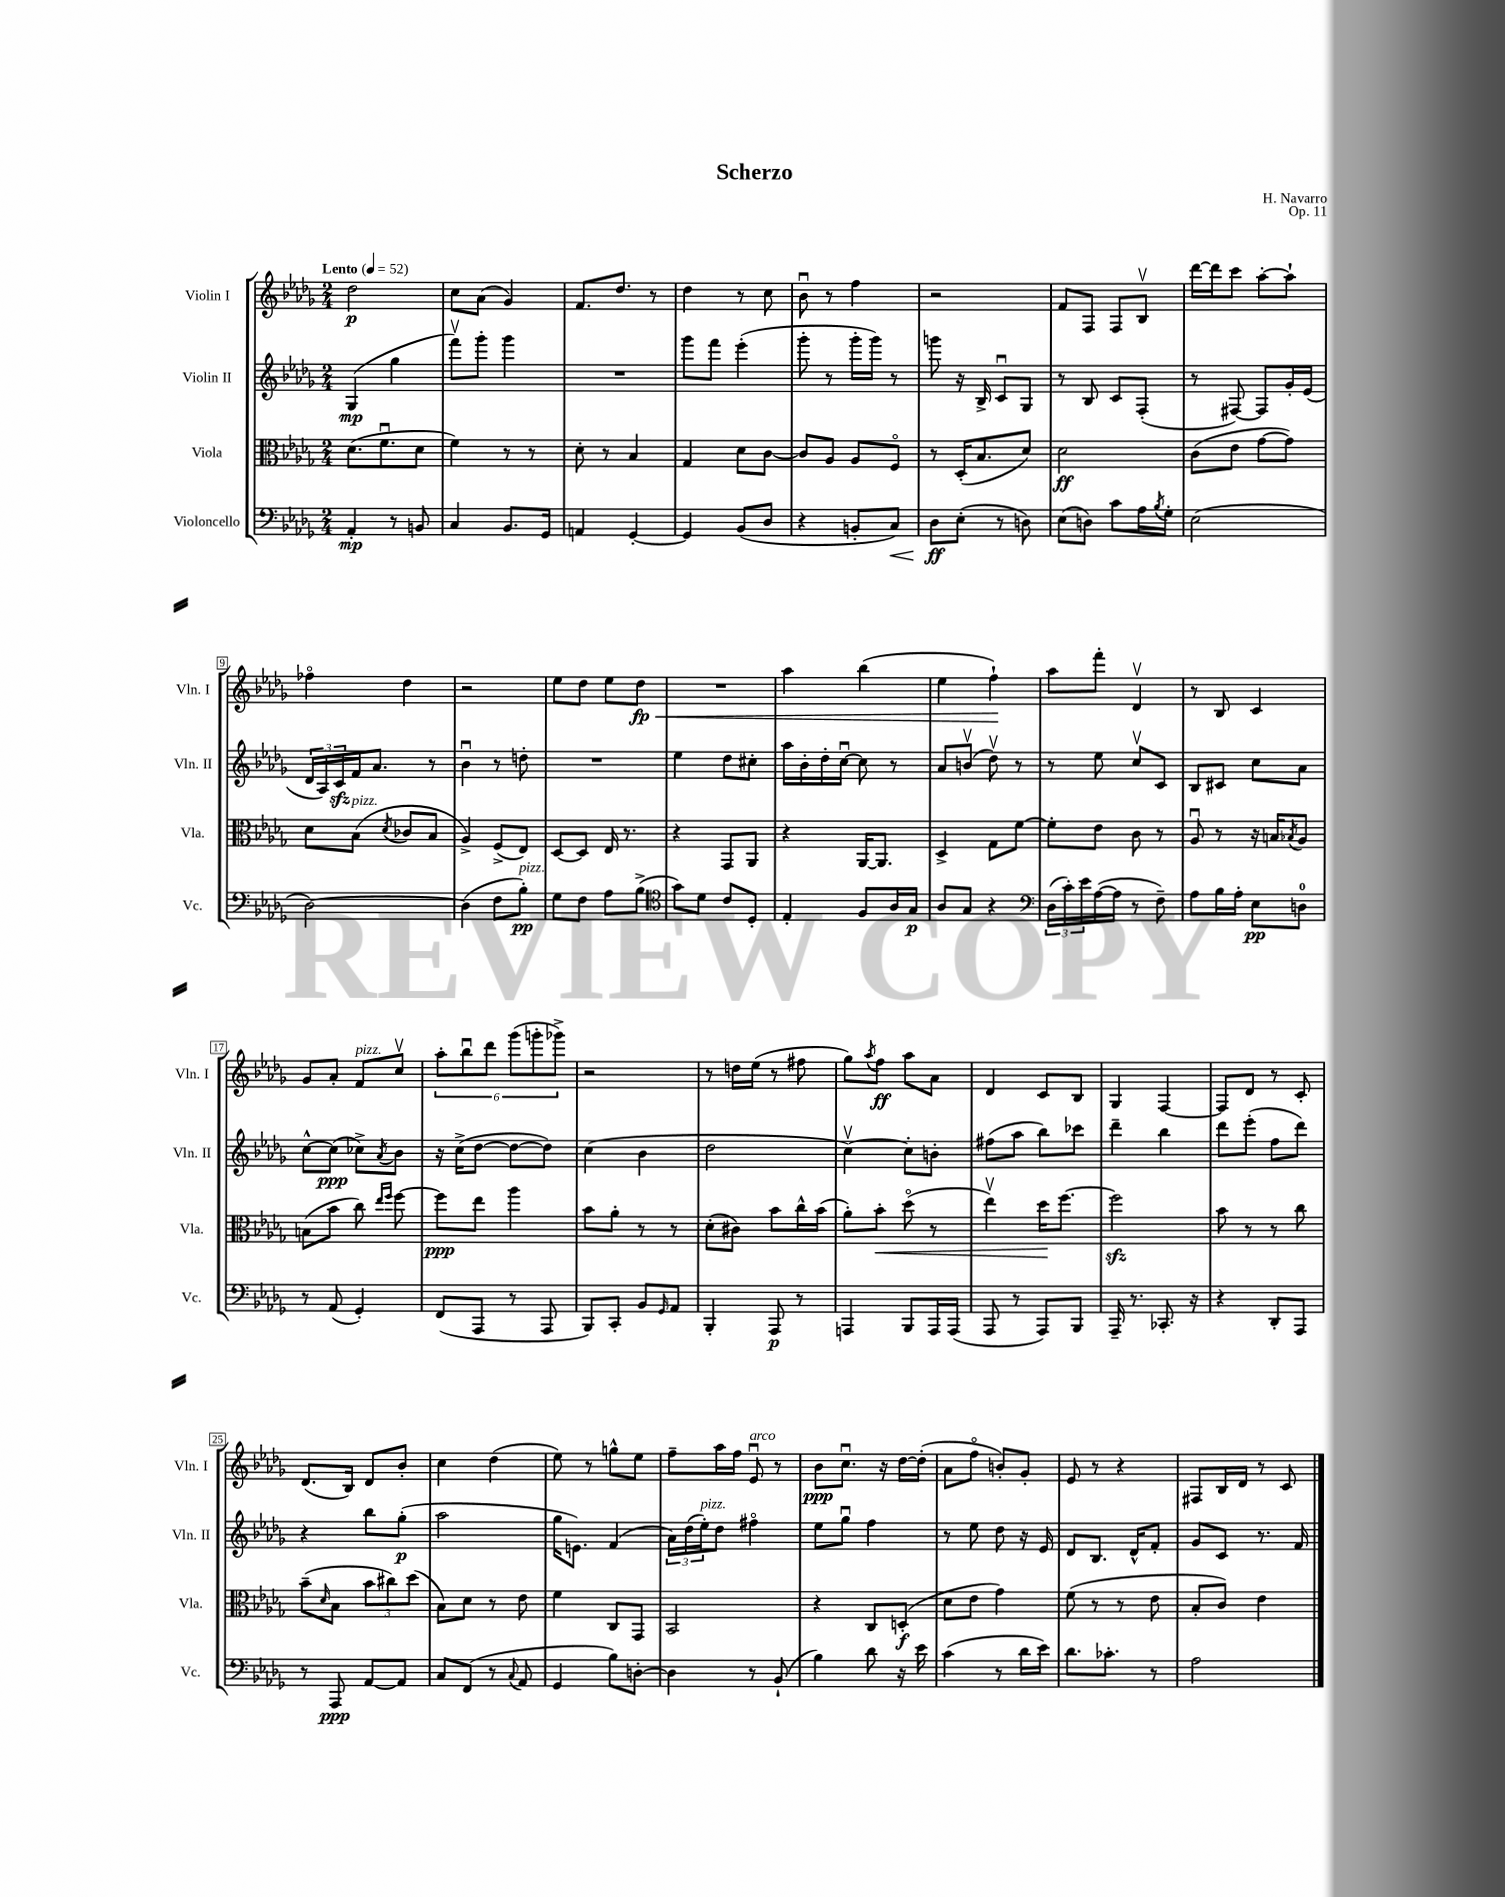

**kern	**kern	**kern	**kern
*staff4	*staff3	*staff2	*staff1
*clefF4	*clefC3	*clefG2	*clefG2
*k[b-e-a-d-g-]	*k[b-e-a-d-g-]	*k[b-e-a-d-g-]	*k[b-e-a-d-g-]
*M2/4	*M2/4	*M2/4	*M2/4
*MM52	*MM52	*MM52	*MM52
4AA-'	(8.d-	(4G-	2dd-
.	8.fu	.	.
8r	.	4gg-	.
8BB	8d-	.	.
=	=	=	=
4C	4f)	8fffv)	8cc
.	.	8ggg-'	(8a-
8.BB-	8r	4ggg-	4g-)
.	8r	.	.
16GG-	.	.	.
=	=	=	=
4AA	8d-'	2r	8.f
.	8r	.	.
.	.	.	8.dd-
[4GG-'	4B-	.	.
.	.	.	8r
=	=	=	=
4GG-]	4G-	8ggg-	4dd-
.	.	8fff	.
(8BB-	8d-	(4eee-'	8r
8D-	[8c	.	8cc
=	=	=	=
4r	8c]	8ggg-'	8b-u
.	8A-	8r	8r
8BB'	8A-	16ggg-'	4ff
.	.	16ggg-)	.
8C)	8Fo	8r	.
=	=	=	=
8D-	8r	8ggg	2r
(8E-'	(16D-'	16r	.
.	8.B-	16B-^	.
8r	.	8cu	.
8D)	8d-)	8G-	.
=	=	=	=
(8E-	2d-	8r	8f
8D)	.	8B-	8F
8c	.	8c	8F
16A-	.	(8F'	8B-v
8qB-	.	.	.
16G-'	.	.	.
=	=	=	=
(2E-	(8c	8r	[16ddd-
.	.	.	16ddd-]
.	8e-	[8F#)	8ccc
.	[8g-	8F#]	[8aa-'
.	8g-])	16g-'	8aa-`]
.	.	(16e-	.
=	=	=	=
[2D-)	8d-	24d-	4ff-o
.	.	24A-)	.
.	.	24c	.
.	(8B-	16f	.
.	.	8.a-	.
.	8qd-	.	.
.	8c-	.	4dd-
.	8B-	8r	.
=	=	=	=
(4D-]	4A-^)	4b-u	2r
8F	(8F^	8r	.
8B-')	8E-)	8dd'	.
=	=	=	=
8G-	[8D-	2r	8ee-
8F	8D-]	.	8dd-
8A-	16E-	.	8ee-
.	8.r	.	.
(8B-^	.	.	8dd-
=	=	=	=
*clefC4	*	*	*
8g-)	4r	4ee-	2r
8d-	.	.	.
8c	8GG-	8dd-	.
8D-'	8AA-	8cc#'	.
=	=	=	=
4E-'	4r	16aa-	4aa-
.	.	16b-'	.
.	.	16dd-'	.
.	.	[16ccu	.
8F	[16AA-	8cc]	(4bb-
.	8.AA-]	.	.
16A-	.	8r	.
16G-	.	.	.
=	=	=	=
8A-	4D-^	8a-	4ee-
8G-	.	(8bv	.
4r	8G-	8dd-v)	4ff`)
.	[8f	8r	.
=	=	=	=
*clefF4	*	*	*
(24D-	8f']	8r	8aa-
24c')	.	.	.
24e-	.	.	.
([16A-	8e-	8ee-	8fff'
16A-]	.	.	.
8r	8c	8ccv	4d-v
8F~)	8r	8c	.
=	=	=	=
8A-	8A-u	8B-	8r
16B-	8r	8c#	8B-
16A-'	.	.	.
8E-	16r	8cc	4c
.	16B	.	.
.	8qB-	.	.
8D	8A-	8a-	.
=	=	=	=
8r	(8B	[8cc^^	8g-
(8AA-	8b-	(8cc]	8a-'
4GG-')	8cc)	8cc-^)	8f
.	16qqee-	.	.
.	16qqff	8qa-	.
.	[8ff	8b-	8ccv
=	=	=	=
(8FF	8ff]	16r	12aa-'
.	.	(16cc^	.
.	.	.	12bb-u
8AAA-	8ee-	[8dd-	.
.	.	.	12ddd-
8r	4aa-	8dd-_	(12ggg-
.	.	.	12ggg'
8AAA-	.	8dd-])	.
.	.	.	12ggg-^)
=	=	=	=
8BBB-)	8b-	(4cc	2r
8CC'	8a-'	.	.
8BB-	8r	4b-	.
16qqGG-	.	.	.
8AA-	8r	.	.
=	=	=	=
4BBB-'	(8d-'	2dd-	8r
.	8c#)	.	16dd
.	.	.	(16ee-
8AAA-	8b-	.	8r
8r	16cc^^	.	8ff#
.	(16b-	.	.
=	=	=	=
4AAA	8a-')	[4ccv)	8gg-)
.	.	.	8qaa-
.	8b-'	.	8ff
8BBB-	(8dd-o	8cc']	8aa-
16AAA	8r	8b'	8a-
(16AAA	.	.	.
=	=	=	=
8AAA-	4ee-v)	(8ff#	4d-
8r	.	8aa-	.
8AAA-)	16dd-	8bb-)	8c
.	[8.ff	.	.
8BBB-	.	8ccc-	8B-
=	=	=	=
16AAA-~	2ff]	4ddd-~	4G-
8.r	.	.	.
8.CC-'	.	4bb-	[4F
16r	.	.	.
=	=	=	=
4r	8b-	8ddd-	8F]
.	8r	(8eee-'	8d-
8DD-'	8r	8ff	8r
8AAA-	8cc	8ddd-)	8c'
=	=	=	=
8r	(8b-~	4r	(8.d-
.	16qqd-	.	.
8AAA-	8B-	.	.
.	.	.	16B-)
[8AA-	12b-	8bb-	8d-
.	12cc#)	.	.
8AA-]	.	(8gg-'	8b-'
.	(12dd-	.	.
=	=	=	=
8C	8B-)	2aa-	4cc
(8FF	8d-	.	.
8r	8r	.	(4dd-
8qqC	.	.	.
8AA-	8e-	.	.
=	=	=	=
4GG-	4f	16gg-	8ee-)
.	.	8.e)	.
.	.	.	8r
8B-)	8C	(4f	8gg^^
[8D'	8GG-	.	8ee-
=	=	=	=
4D]	2BB-	24a-)	8ff~
.	.	(24dd-	.
.	.	24ee-')	.
.	.	8dd-	16aa-
.	.	.	16ff
8r	.	4ff#o	8e-u
(8BB-`	.	.	8r
=	=	=	=
4B-)	4r	8ee-	8b-
.	.	8gg-u	8.ccu
8d-	8C	4ff	.
.	.	.	16r
16r	(8D'	.	[16dd-
16e-	.	.	(16dd-']
=	=	=	=
(4c	8d-	8r	8a-
.	8e-	8ee-	8ffo
8r	4g-)	8dd-	8b')
16d-	.	16r	8g-'
16e-)	.	16e-	.
=	=	=	=
8.d-	(8f	8d-	8e-
.	8r	8.B-	8r
8.c-'	.	.	.
.	8r	.	4r
.	.	16d-^^	.
8r	8e-	8f'	.
=	=	=	=
2A-	8B-'	8g-	8F#
.	8c)	8c	16B-
.	.	.	16d-
.	4e-	8.r	8r
.	.	.	8c
.	.	16f	.
==	==	==	==
*-	*-	*-	*-
